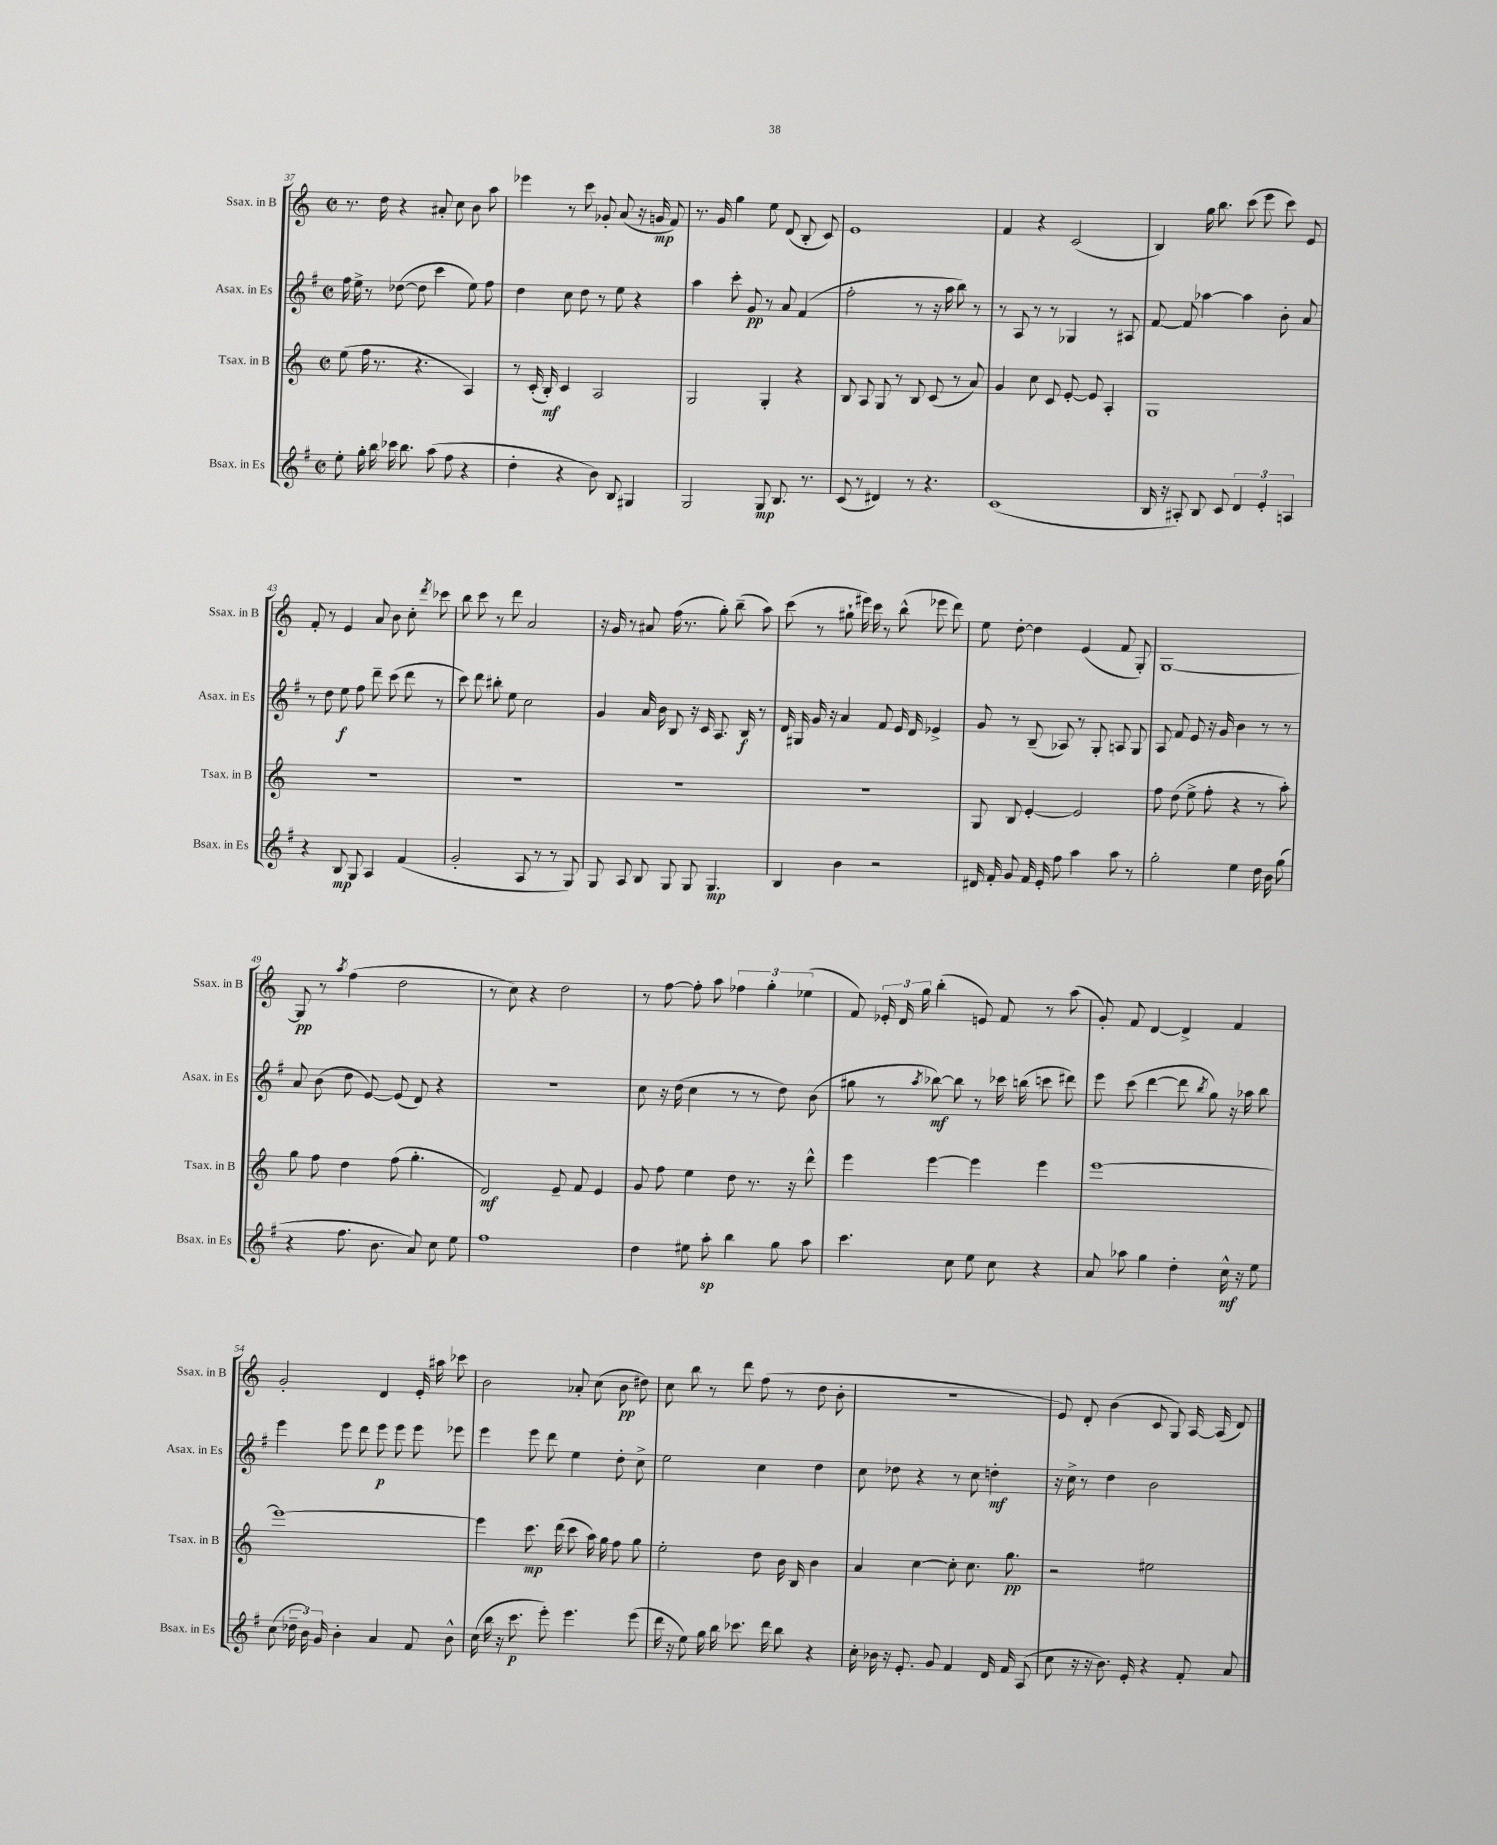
<<
\new StaffGroup <<
\new Staff = "s0" \with { instrumentName = "Ssax. in B" shortInstrumentName = "Ssax. in B" } {
    \clef treble \key c \major \defaultTimeSignature \time 2/2
    \autoBeamOff r8. d''16 r4 ais'8-. c''8 b'8 a''8 |
    ees'''4 r8 c'''8 ges'8-. a'8( r16 g'16\mp f'8) |
    r8. g'16 g''4 e''8 d'8( b8-. c'8) |
    e'1 |
    f'4 r4 c'2( |
    b4) g''16 b''8. c'''8( e'''8 c'''8) e'8 |
    f'8-. r8 e'4 a'8 b'8 c''8-. \acciaccatura { d'''8 } ces'''8 |
    b''8 c'''8 r8 d'''8 a'2 |
    r16 g'16 r8 ais'8 f''16( r8. g''8-.) b''8--( a''8) |
    c'''8( r8 gis''8-! eis'''16) c'''16 r8 b''8-^( ees'''8 d'''8) |
    e''8 d''8~-. d''4 e'4( f'8 g8-.) |
    g1~ |
    g8\pp r8 \acciaccatura { a''8 } f''4( d''2 |
    r8 c''8) r4 d''2 |
    r8 f''8~ f''8-. a''8 \tuplet 3/2 { fes''4 g''4-. ees''4( } |
    f'8) \tuplet 3/2 { ees'16-. d'16 g''16 } b''4-.( e'8) f'8 r8 a''8( |
    g'8-.) f'8 d'4~ d'4-> f'4 |
    g'2-. d'4 e'16-. ais''16 ces'''8 |
    b'2 aes'8-. c''8( b'8\pp dis''8) |
    c''8 b''8 r8 d'''8 f''8( r8 d''8 b'8-. |
    r1 |
    e'8) d'8-. b'4( c'8 g8) a16~ a16( d'8) \bar "|." |
}
\new Staff = "s1" \with { instrumentName = "Asax. in Es" shortInstrumentName = "Asax. in Es" } {
    \clef treble \key g \major \defaultTimeSignature \time 2/2
    \autoBeamOff fis''16 e''16-> r8 des''8~( des''8 c'''4 e''8) fis''8 |
    d''4 c''8 d''8 r8 e''8 r4 |
    a''4 c'''8-. g'8\pp r8 a'8 fis'4( |
    fis''2-. r8 r16 a''16 b''8) r8 |
    r8 a8 r8 r8 ges4 r8 ais8 |
    fis'8~ fis'8 aes''4~ aes''4 b'8-. a'8 |
    r8 d''8 e''8\f fis''8 d'''8-- c'''8( d'''8 r8 |
    c'''8) d'''8 bis''8-. e''8 c''2 |
    g'4 a'16 b'16 b8 r16 c'16 a8. b16\f r8 |
    d'16 gis16 g'16 r16 a'4 fis'8 e'16 d'16 ees'4-> |
    g'8 r8 b8--( aes8) r8 g8-. a8 g8 |
    a8 fis'8 e'8 r16 g'16 b'4 r8 r8 |
    a'8 b'8( d''8 e'8~) e'8( d'8) r4 |
    R1 |
    c''8 r16 d''16( c''4 r8 r8 d''8) b'8( |
    gis''8 r8 \acciaccatura { a''8 } bes''8~\mf) bes''8 r8 ces'''16 b''16( c'''8 dis'''8) |
    e'''8 c'''8( d'''4~ d'''8 \acciaccatura { b''8 } g''8) r16 aes''16 b''8 |
    e'''4 e'''8 d'''8 e'''8\p e'''8 e'''8 ees'''8 |
    e'''4 e'''8 d'''8 e''4 d''8-. c''8-> |
    e''2 c''4 d''4 |
    c''8 des''8 r4 r8 c''8 d''4-.\mf |
    r16 c''16-> r8 d''4 b'2 \bar "|." |
}
\new Staff = "s2" \with { instrumentName = "Tsax. in B" shortInstrumentName = "Tsax. in B" } {
    \clef treble \key c \major \defaultTimeSignature \time 2/2
    \autoBeamOff e''8( f''16 r8. r4. a4) |
    r8 c'16-.( b16-.\mf) c'4 a2 |
    g2 g4-. r4 |
    b8 a8 g8 r8 b8 c'8( r8 a'8) |
    g'4 c''8 c'8 e'8~-. e'8 a4-. |
    g1 |
    R1 |
    R1 |
    R1 |
    R1 |
    g8 b8 e'4~-. e'2 |
    f''8 d''8( e''8-> f''8-. r4 r8 a''8-.) |
    g''8 f''8 d''4 f''8( g''4.-. |
    d'2\mf) e'8-- f'8 e'4 |
    g'8 f''8 e''4 d''8 r8. r16 d'''8-^ |
    e'''4 e'''4~ e'''4 e'''4 |
    e'''1~ |
    e'''1~ |
    e'''4 c'''8.\mp d'''16( c'''8 a''16) g''16 f''8 g''8 |
    e''2-. d''8 b'16 b16 b'4 |
    a'4 c''4~ c''8-. c''8. g''8.\pp |
    r2 eis''2 \bar "|." |
}
\new Staff = "s3" \with { instrumentName = "Bsax. in Es" shortInstrumentName = "Bsax. in Es" } {
    \clef treble \key g \major \defaultTimeSignature \time 2/2
    \autoBeamOff e''8-. g''16-. b''16 ces'''16 b''8. a''8( fis''8 r4 |
    d''4-. r4 b'8) b8 gis4 |
    g2 g8\mp b8. r8. |
    c'8( r8 dis'4) r8 r4. |
    c'1( |
    b16 r16 ais8-.) b8 c'8 \tuplet 3/2 { d'4 e'4-. a4 } |
    r4 b8\mp g8 a4 fis'4( |
    g'2-. a8 r8 r8 g8) |
    g8 a8 b8 g8 g8 g4.\mp |
    b4 b'4 r2 |
    dis'16 fis'16-. g'8 fis'16 e'16-. fis''8 a''4 a''8 r8 |
    g''2-. e''4 d''16 b'16 g''8( |
    r4 fis''8. b'8. a'8) c''8 e''8 |
    fis''1 |
    d''4 eis''8 a''8-.\sp b''4 g''8 a''8 |
    c'''4. c''8 e''8 c''8 r4 |
    a'8 aes''8 g''4 d''4-. c''16-^\mf r16 e''8 |
    c''8( \tuplet 3/2 { des''16-- b'16) g'16 } b'4-. a'4 fis'8 b'8-^ |
    c''16( b''16 r16 c'''8.\p e'''8-.) e'''4. e'''8( |
    d'''16 r16 e''8) g''16 b''16 ces'''8. d'''16 b''8 r4 |
    c''16-. bes'16 r16 e'8.-. g'8 fis'4 d'16 fis'16 a8( |
    c''8 r16 r16 b'8.) e'16-. r4 fis'8-. a'8 \bar "|." |
}
>>
>>
\layout { \context { \Score currentBarNumber = #37 } }
